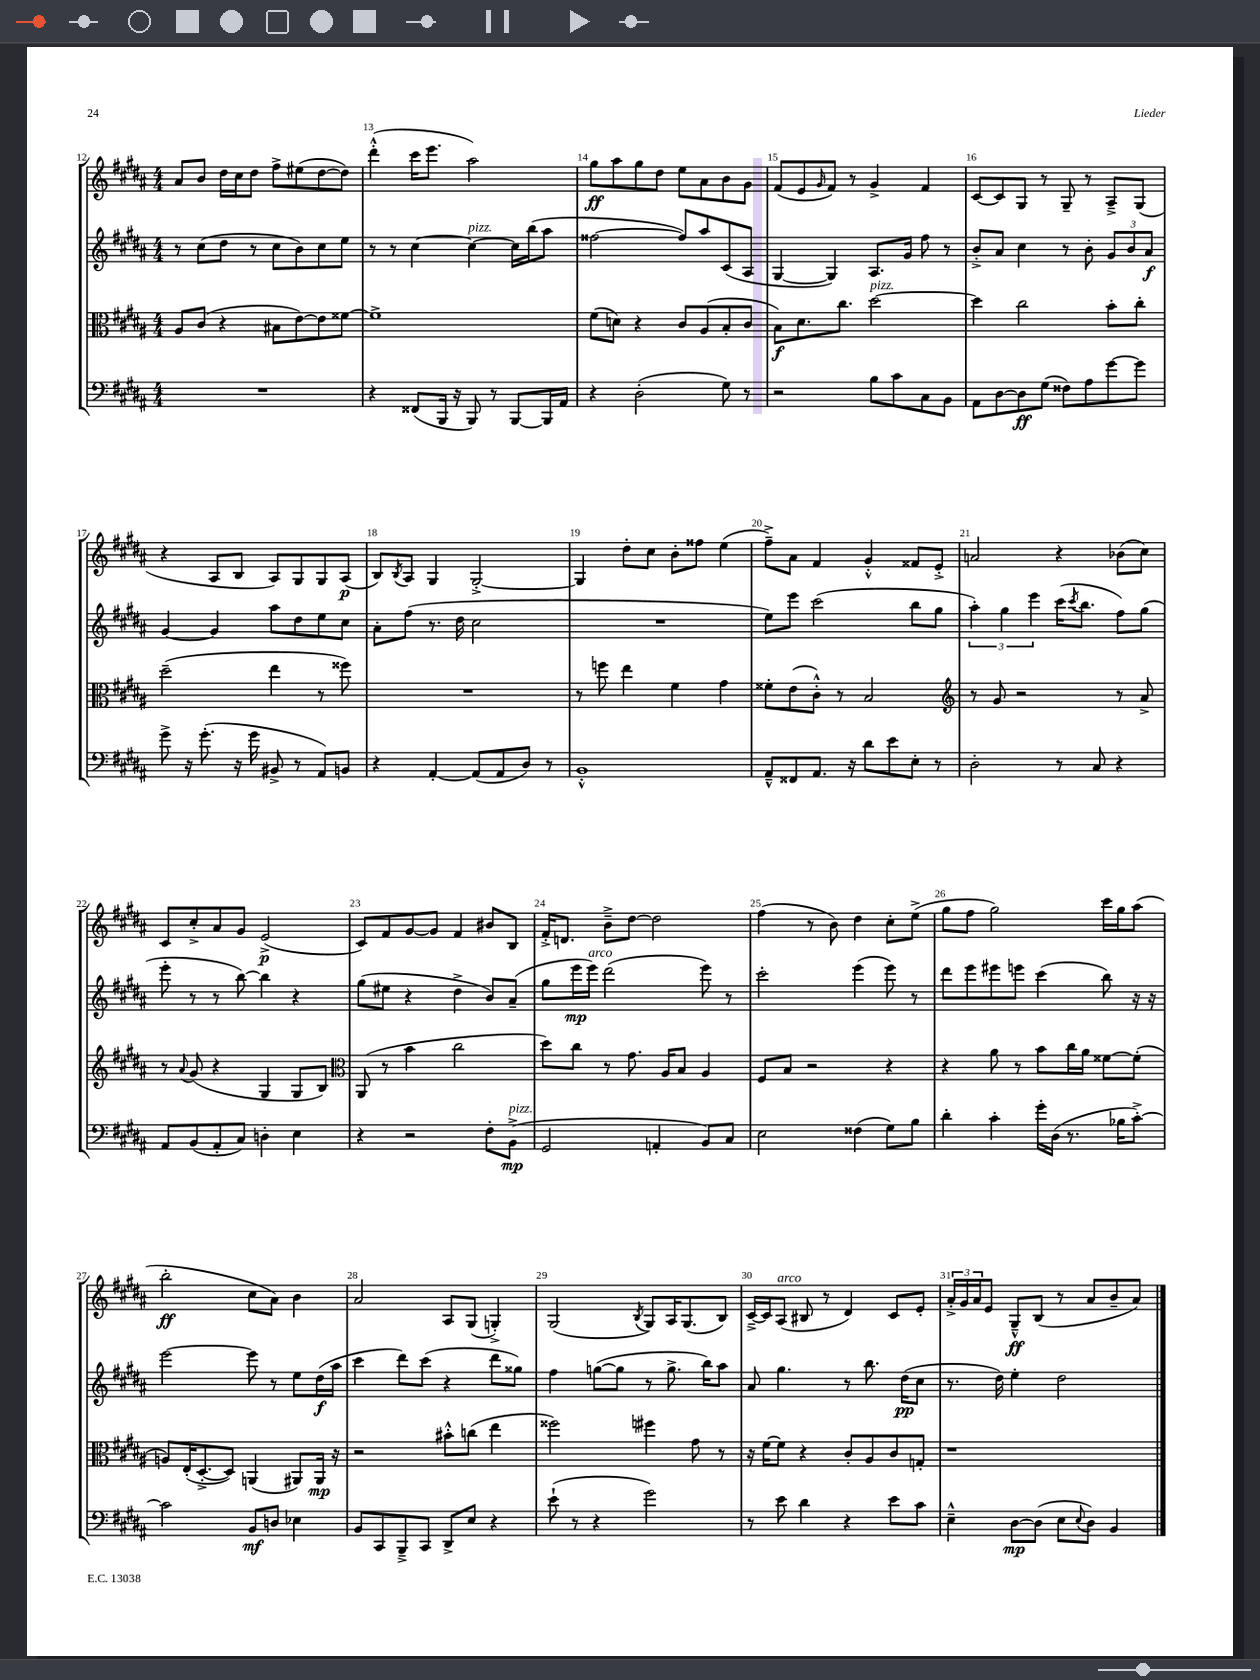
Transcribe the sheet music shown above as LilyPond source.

<<
\new StaffGroup <<
\new Staff = "s0" {
    \clef treble \key b \major \numericTimeSignature \time 4/4
    ais'8 b'8 dis''16 cis''16 dis''8 fis''8-> eis''8( dis''8~ dis''8) |
    dis'''4-.-^( cis'''16 e'''8. ais''2) |
    gis''8\ff ais''8 gis''8 dis''8 e''8 ais'8 b'8 gis'8 |
    fis'8( e'8 \grace { gis'16 } fis'8) r8 gis'4-> fis'4 |
    cis'8~ cis'8 gis8 r8 gis8-- r8 ais8---> gis8( |
    r4 ais8 b8 ais8) gis8 gis8 ais8\p( |
    b8) \acciaccatura { b8 } ais8 gis4 gis2~-.-> |
    gis4 dis''8-. cis''8 b'8-. fisis''8 e''4( |
    fis''8--->) ais'8 fis'4 gis'4-.-^ fisis'8 e'8-.-> |
    a'2 r4 bes'8( cis''8) |
    cis'8 cis''8-.-> ais'8 gis'8 e'2->\p( |
    cis'8) fis'8 gis'8~ gis'8 fis'4 bis'8 b8 |
    fis'16-.-> d'8. b'8---> dis''8~ dis''2 |
    fis''4( r8 b'8) dis''4 cis''8-. e''8->( |
    gis''8 fis''8 gis''2) cis'''16 gis''16 ais''8( |
    b''2-.\ff cis''8 ais'8) b'4 |
    ais'2 ais8 gis8( g4-.->) |
    gis2( \acciaccatura { b8 } gis8) ais16 gis8.( b8) |
    cis'16~---> cis'16 ais8^\markup { \italic "arco" }( bis8 r8 dis'4) cis'8 e'8-. |
    \tuplet 3/2 { ais'16-.-> gis'16 ais'16 } e'8 gis8---^\ff b8( r8 ais'8 b'8-- ais'8) \bar "|." |
}
\new Staff = "s1" {
    \clef treble \key b \major \numericTimeSignature \time 4/4
    r8 cis''8( dis''8 r8 cis''8 b'8) cis''8 e''8 |
    r8 r8 cis''4~ cis''4~^\markup { \italic "pizz." } cis''16 b''16( ais''8 |
    fisis''2~ fisis''8) ais''8 cis'8( ais8 |
    gis4~ gis4) ais8. gis'16 fis''8 r8 |
    b'8-.-> ais'8 cis''4 r8 b'8-. \tuplet 3/2 { gis'8 b'8 ais'8\f } |
    gis'4~ gis'4 ais''8 dis''8 e''8 cis''8 |
    ais'8-. fis''8( r8. dis''16 cis''2 |
    R1 |
    e''8) e'''8 cis'''2( b''8 gis''8 |
    \tuplet 3/2 { ais''4-.) gis''4 e'''4 } cis'''16( \acciaccatura { cis'''8 } b''8. fis''8) gis''8( |
    e'''8-. r8 r8 b''8~) b''4 r4 |
    gis''8( eis''8 r4 dis''4-> b'8) ais'8--( |
    gis''8 e'''16\mp e'''16^\markup { \italic "arco" }) dis'''2( e'''8) r8 |
    cis'''2-. e'''4( e'''8) r8 |
    dis'''8 e'''8 eis'''8 e'''8 cis'''4( b''8) r16 r16 |
    e'''2~ e'''8 r8 e''8 dis''16\f( ais''16 |
    cis'''4 dis'''8) cis'''8( r4 dis'''8 gisis''8) |
    fis''4 g''8~( g''8 r8 g''8.-> b''16) ais''8 |
    ais'8 gis''4. r8 b''8. dis''16\pp( cis''8 |
    r8. dis''16) e''4-. dis''2 \bar "|." |
}
\new Staff = "s2" {
    \clef alto \key b \major \numericTimeSignature \time 4/4
    ais8 cis'8( r4 bis8 e'8~) e'8 fisis'8~ |
    fisis'1-> |
    fis'8( d'8) r4 cis'8 ais8( b8-. cis'8 |
    b8\f) dis'8. cis''8. dis''2~^\markup { \italic "pizz." } |
    dis''4 cis''2 b'8-. cis''8-. |
    dis''2--( e''4 r8 fisis''8) |
    R1 |
    r8 f''8 e''4 fis'4 gis'4 |
    fisis'8-. e'8( cis'8-.-^) r8 b2 |
    \clef treble r8 gis'8 r2 r8 ais'8-> |
    r8 \appoggiatura { ais'8 } gis'8( r4 gis4 gis8 b8) |
    \clef alto ais,8( r8 b'4 cis''2 |
    dis''8) cis''8 r8 gis'8. ais16 b8 ais4 |
    fis8 b8 r2 r4 |
    r4 ais'8 r8 b'8 cis''16 ais'16 fisis'8~ fisis'8-.( |
    a8) e16-.( dis8.~-.-> dis8) a,4( ais,8) ais,16\mp r16 |
    r2 bis'8-.-^ c''8( e''4 |
    fisis''2) fis''4 gis'8 r8 |
    r16 fis'16~ fis'8 r4 cis'8-. ais8 cis'8 g8-. |
    r1 \bar "|." |
}
\new Staff = "s3" {
    \clef bass \key b \major \numericTimeSignature \time 4/4
    R1 |
    r4 fisis,8( b,,16 r16 b,,8) r8 b,,8~ b,,16 ais,16 |
    r4 dis2-.( gis8) r8 |
    r2 b8 cis'8 cis8 b,8 |
    ais,8 dis8~ dis8\ff gis8( fisis8) ais8 gis'8~ gis'8 |
    gis'8-> r16 gis'8.-.( r16 gis'16 bis,8-> r8 ais,8) b,8 |
    r4 ais,4~-. ais,8( ais,8 dis8) r8 |
    b,1-.-^ |
    ais,8---^ fisis,8 ais,8. r16 dis'8 e'8 e8-. r8 |
    dis2-. r8 cis8 r4 |
    ais,8 b,8( ais,8-. cis8) d4-. e4 |
    r4 r2 fis8-. b,8->\mp^\markup { \italic "pizz." }( |
    gis,2 a,4-. b,8) cis8 |
    e2 fisis4( gis8) b8 |
    dis'4-. cis'4-. gis'16-. dis16( r8. bes16 cis'8~-.->) |
    cis'2 b,8\mf d8 ees4 |
    b,8 cis,8 b,,8---> cis,8 dis,8-> e8 r4 |
    e'8-!( r8 r4 gis'2) |
    r8 e'8 dis'4 r4 e'8 cis'8 |
    e4---^ dis8~\mp dis8( e8 \appoggiatura { e8 } dis8) b,4 \bar "|." |
}
>>
>>
\layout { \context { \Score currentBarNumber = #12 \override BarNumber.break-visibility = ##(#f #t #t) barNumberVisibility = #all-bar-numbers-visible } }
